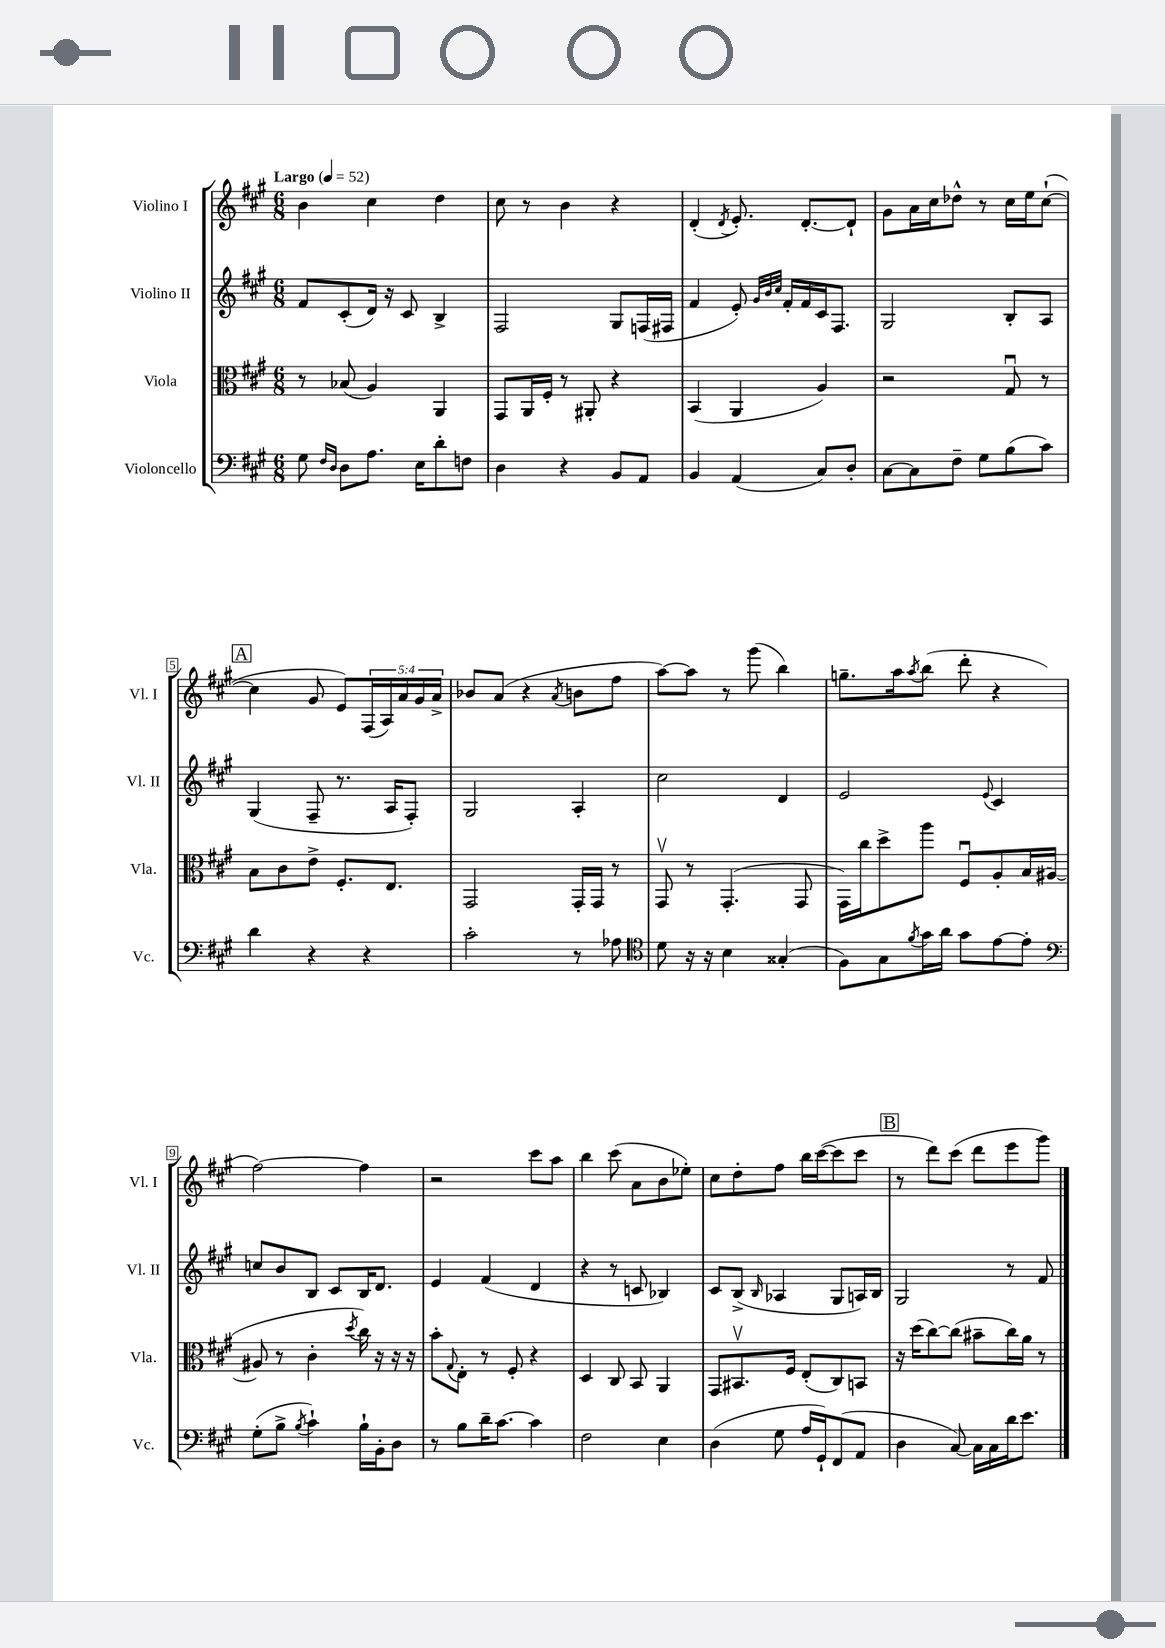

**kern	**kern	**kern	**kern
*staff4	*staff3	*staff2	*staff1
*clefF4	*clefC3	*clefG2	*clefG2
*k[f#c#g#]	*k[f#c#g#]	*k[f#c#g#]	*k[f#c#g#]
*M6/8	*M6/8	*M6/8	*M6/8
*MM52	*MM52	*MM52	*MM52
8G#	8r	8f#	4b
16qqF#	.	.	.
16qqD	.	.	.
8D	(8B-	(8c#'	.
8.A	4A)	16d)	4cc#
.	.	16r	.
.	.	8c#	.
16E	.	.	.
8d'	4AA	4B^	4dd
8F	.	.	.
=	=	=	=
4D	8GG#	2F#	8cc#
.	16AA	.	8r
.	16F#'	.	.
4r	8r	.	4b
.	8AA#'	.	.
8BB	4r	8G#	4r
8AA	.	(16F	.
.	.	16F#	.
=	=	=	=
4BB	(4BB	4f#	(4d'
.	.	.	8qd
(4AA	4AA	8e')	8.e')
.	.	32qqg#	.
.	.	32qqb	.
.	.	32qqcc#	.
.	.	16f#'	.
.	.	16f#	[8.d'
8C#)	4A)	16c#	.
.	.	8.F#	.
8D'	.	.	8d`]
=	=	=	=
[8C#	2r	2G#	8g#
8C#]	.	.	16a
.	.	.	16cc#
8F#~	.	.	8dd-^^
8G#	.	.	8r
(8B	8G#u	8B'	16cc#
.	.	.	16ee
8c#)	8r	8A	([8cc#`
=	=	=	=
4d	8B	(4G#	4cc#]
.	8c#	.	.
4r	8e^	8F#~	8g#
.	8.F#'	8.r	8e)
4r	.	.	(20F#
.	.	.	20A)
.	8.E	16A	.
.	.	.	20a
.	.	8F#')	.
.	.	.	20g#
.	.	.	20a^
=	=	=	=
2c#'	2GG#	2G#	8b-
.	.	.	(8a
.	.	.	4r
.	.	.	8qa
8r	16GG#'	4A'	8b
.	16GG#	.	.
8A-	8r	.	8ff#
=	=	=	=
*clefC4	*	*	*
8d	8GG#v	2cc#	[8aa)
16r	8r	.	8aa]
16r	.	.	.
4B	(4.GG#'	.	8r
.	.	.	(8ggg#
(4G##'	.	4d	4bb)
.	8GG#	.	.
=	=	=	=
8F#)	16GG#)	2e	8.gg~
.	16cc#	.	.
8G#	8dd^	.	.
.	.	.	16aa
8qf#	.	.	8qaa
16g#	8aa	.	(8bb
16a	.	.	.
8g#	8F#u	.	8ddd'
.	.	8qqe	.
[8e	8A'	4c#	4r
8e']	16B	.	.
.	([16A#	.	.
=	=	=	=
*clefF4	*	*	*
(8G#'	8A#]	8cc	[2ff#)
8B^	8r	8b	.
8qB	.	.	.
4c#`)	4c#'	8B	.
.	.	8c#	.
.	8qdd	.	.
16B`	16cc#)	16B	4ff#]
16BB'	16r	8.d	.
8D	16r	.	.
.	16r	.	.
=	=	=	=
8r	8b'	4e	2r
.	8qqG#	.	.
8B	8E'	.	.
16d~	8r	(4f#	.
[8.c#	.	.	.
.	8F#'	.	.
4c#]	4r	4d	8ccc#
.	.	.	8aa
=	=	=	=
2F#	4D	4r	4bb
.	8C#	8r	(8ccc#
.	8BB	8c	8a
4E	4AA	4B-)	8b
.	.	.	8ee-')
=	=	=	=
(4D	8GG#	8c#	8cc#
.	8.BB#v	(8B^	8dd'
.	.	16qqB	.
8G#	.	4A-	8ff#
.	16F#	.	.
16A	(8E'	.	16bb
16GG#`)	.	.	([16ccc#
(8FF#	8C#)	8G#	8ccc#]
8AA	8BB	16A)	8ccc#
.	.	16B	.
=	=	=	=
4D	16r	2G#	8r
.	(16dd	.	.
.	[8cc#)	.	8ddd)
[8C#)	(8cc#]	.	(8ccc#
16C#]	8b#~	.	8ddd
16C#	.	.	.
16d	16cc#)	8r	8eee
8.e	16a	.	.
.	8r	8f#	8ggg#)
==	==	==	==
*-	*-	*-	*-
